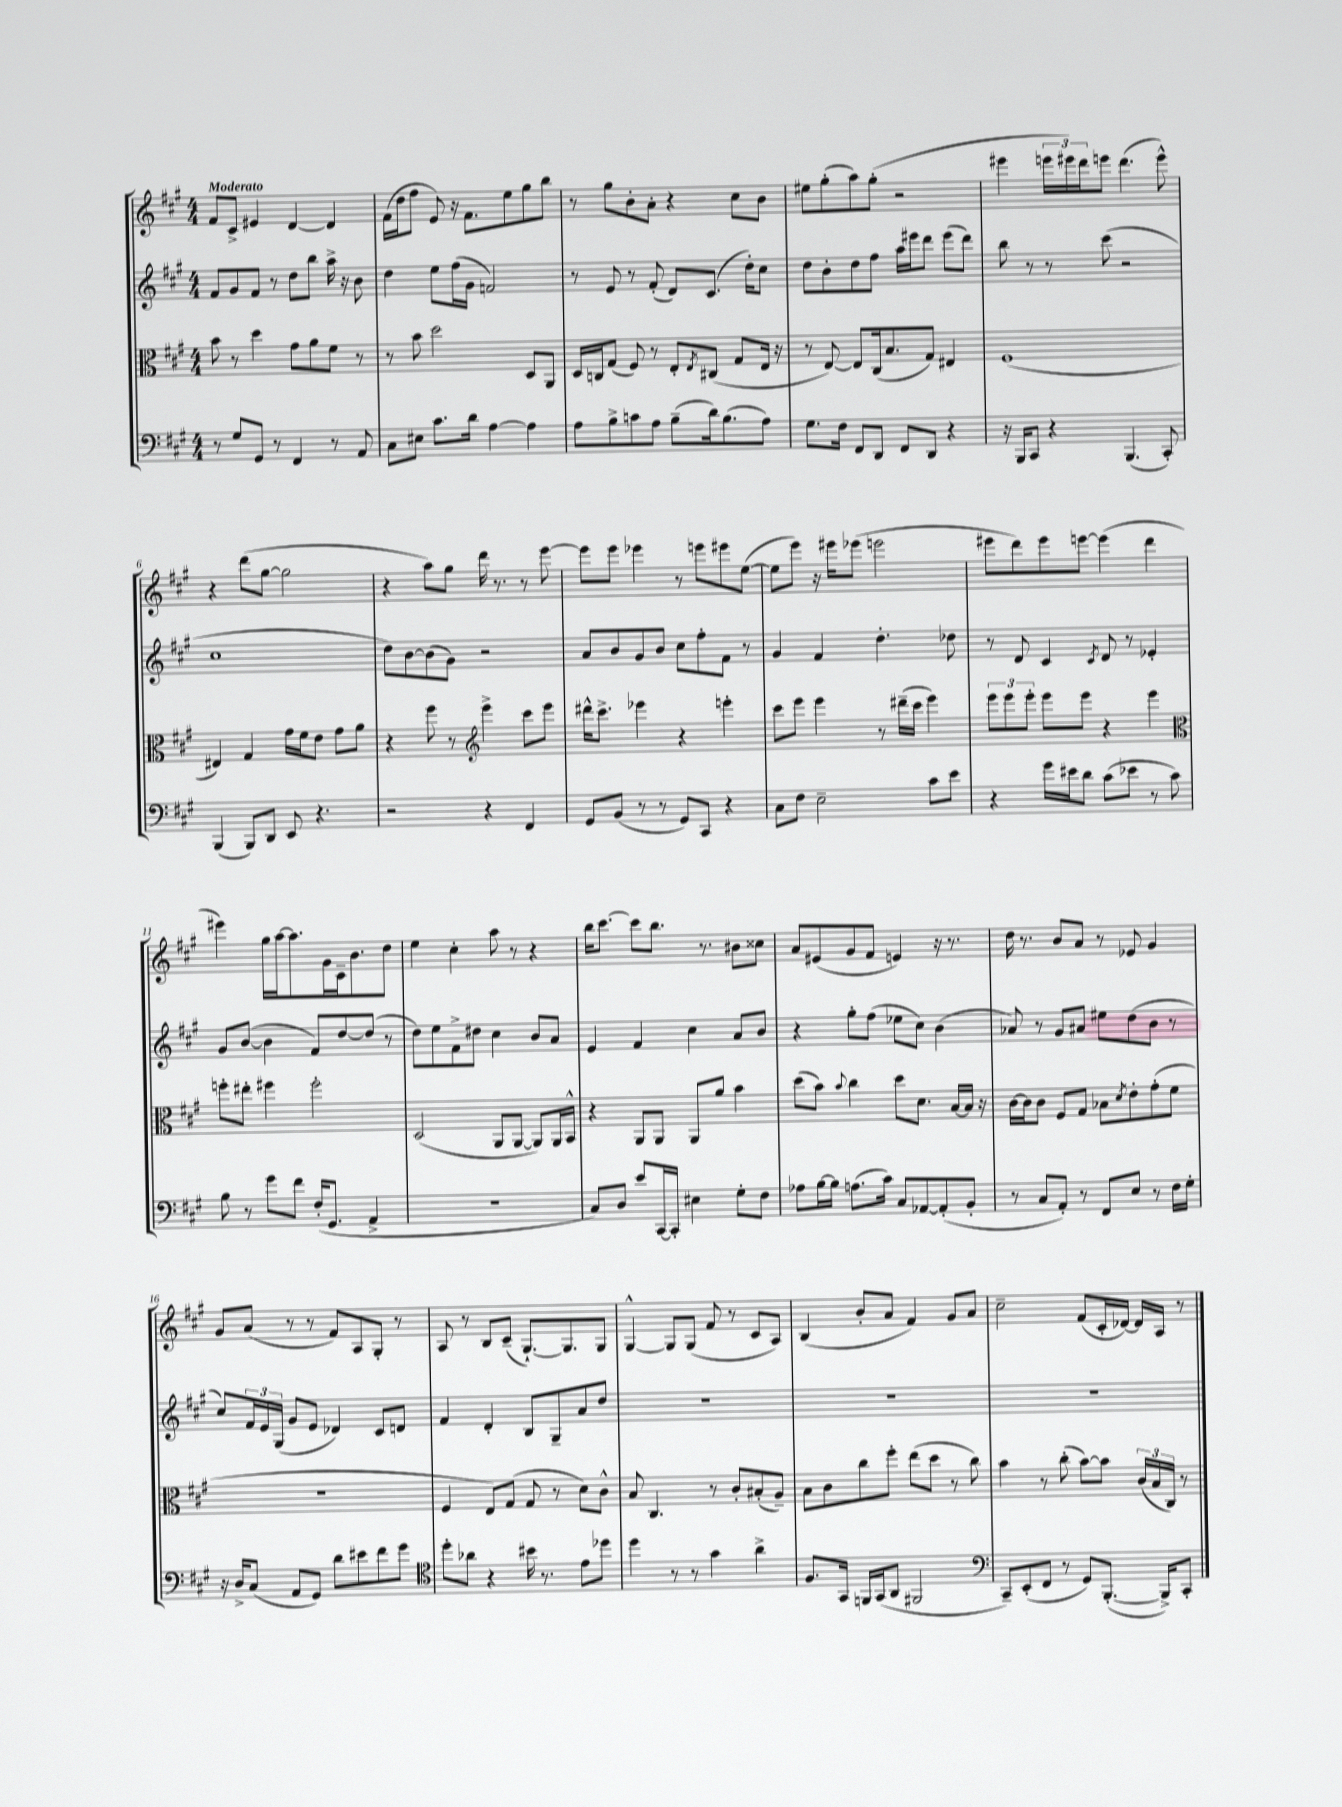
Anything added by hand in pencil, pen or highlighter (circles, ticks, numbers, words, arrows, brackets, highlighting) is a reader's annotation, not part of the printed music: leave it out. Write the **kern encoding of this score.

**kern	**kern	**kern	**kern
*staff4	*staff3	*staff2	*staff1
*clefF4	*clefC3	*clefG2	*clefG2
*k[f#c#g#]	*k[f#c#g#]	*k[f#c#g#]	*k[f#c#g#]
*M4/4	*M4/4	*M4/4	*M4/4
8r	8b	8f#	8f#
8G#	8r	8g#	8c#^
8GG#	4dd	8f#	4e#
8r	.	8r	.
4FF#	8g#	8dd	[4d
.	8a	8bb	.
8r	8f#	16aa^	4d]
.	.	16r	.
8AA	8r	8b	.
=	=	=	=
8C#	8r	4dd	(16f#
.	.	.	16dd
8E#	8b	.	8ff#
8.c#	2dd	8ee	8e)
.	.	(16ff#	16r
16d	.	16g#	8.f#
[4A	.	2f)	.
.	.	.	8ee
4A]	8D	.	8gg#
.	8AA	.	8bb
=	=	=	=
8A	16D	8r	8r
.	16C	.	.
8B^	(8G#	8e	8gg#
8c	8F#)	8r	8b'
8A	8r	(8f#'	8a'
(8B~	8E'	8d)	4r
.	8qE	.	.
16d)	(8C#	(8.c#	.
(8.B	.	.	.
.	8G#	.	8cc#
.	.	16dd')	.
8A)	16E	8cc#	8b
.	16r	.	.
=	=	=	=
8.G#	8r	8dd	8ee#
.	[8E)	8b'	(8gg#'
16F#	.	.	.
8FF#	8E]	8dd	8aa)
8DD	(16C#	8ff#	(8gg#'
.	8.B	.	.
8FF#	.	16aa	2r
.	.	16eee#	.
8DD	8G#)	8ddd	.
4r	4E#	(8eee#	.
.	.	8ddd)	.
=	=	=	=
16r	(1F#	8bb	4eee#
16BBB	.	.	.
8CC#	.	8r	.
4r	.	8r	24eee
.	.	.	24eee#)
.	.	.	24ddd
.	.	(8ccc#	8eee
(4.BBB	.	2r	(4.ddd
8CC#')	.	.	8eee^^)
=	=	=	=
(4BBB	4E#)	1cc#	4r
8BBB)	4G#	.	(8ddd
8DD	.	.	[8gg#
8EE	16g#	.	2gg#]
.	16f#	.	.
4.r	8e	.	.
.	8g#	.	.
.	8a	.	.
=	=	=	=
2r	4r	8dd)	4r
.	.	[8b	.
.	8ff#	(8b]	8aa)
.	8r	8g#)	8gg#
*	*clefG2	*	*
4r	4eee^	2r	16ddd
.	.	.	8.r
4FF#	8ccc#	.	8r
.	8eee	.	[8eee
=	=	=	=
8GG#	16ddd#^^	8a	8eee]
.	8.ccc#^	.	.
(8BB	.	8b	8eee
8r	4eee-	8g#	4eee-
8r	.	8b	.
8GG#)	4r	8cc#	8r
8CC#	.	8ff#'	8eee
4r	4eee'	8f#	8eee#
.	.	8r	([8ee
=	=	=	=
8C#	8ccc#	4g#	8ee]
8F#	8eee	.	8eee)
2E~	4eee	4f#	16r
.	.	.	16eee#
.	.	.	(8eee-
.	8r	4.dd'	2eee
.	(16ddd#~	.	.
.	16ccc#	.	.
8c#	4eee)	.	.
8e	.	8dd-	.
=	=	=	=
4r	12eee	8r	8eee#
.	12eee	.	.
.	.	8d	8ddd)
.	12eee'	.	.
16g#	8eee	4c#	8eee#
16e#	.	.	.
8d	8eee	.	[8eee
.	.	8qc#	.
(8c#	4r	8d	(4eee]
8e-	.	8r	.
8r	4eee	4e-'	4ddd
8c#)	.	.	.
=	=	=	=
*	*clefC3	*	*
8B	8ff'	8g#	4eee#)
8r	8ee#'	([8b	.
8g#	4ff#	4b]	16gg#
.	.	.	[16aa
8f#	.	.	8.aa]
(16F#'	2ff#'	8f#)	.
8.GG#	.	.	16g#
.	.	[8dd	16c#~
.	.	.	8.b
4AA^	.	(8dd]	.
.	.	8r	8dd
=	=	=	=
1r	(2D	8dd)	4ee
.	.	8ee	.
.	.	8f#^	4cc#'
.	.	8dd#	.
.	8AA	4cc#	8aa
.	[8AA	.	8r
.	8AA])	8b	4r
.	16AA	8a	.
.	16BB^^	.	.
=	=	=	=
8C#)	4r	4e	16bb
.	.	.	[8.ccc#
8D	.	.	.
8e	8AA	4f#	8ccc#]
[16CC#	8AA	.	8.bb
16CC#']	.	.	.
4E#	8AA	4cc#	.
.	.	.	8.r
.	8a	.	.
8G#'	4b	8a	8b#
8F#	.	8b	8cc##
=	=	=	=
8A-	(8dd	4r	8a
[16B	8b)	.	(8e#
16B]	.	.	.
.	8qqb	.	.
(8.A	4cc#	8gg#'	8g#
.	.	(8ff#	8f#
16c#)	.	.	.
8C#	8dd	8ee-	4e)
[8AA-	8.d	8cc#)	.
(8AA-']	.	(4b	16r
.	[16B	.	8.r
8BB'	16B]	.	.
.	16r	.	.
=	=	=	=
8r	[16c#	8a-)	16dd
.	16c#]	.	8.r
8C#	8c#	8r	.
8AA')	8F#	8g#	8b
8r	8G#	8a#	8a
8FF#	8B-	8ee#	8r
.	8qd	.	.
8E	8e'	(8dd	8e-
8r	(8g#'	8b	4g#
16F#	8f#	8r	.
16G#'	.	.	.
=	=	=	=
16r	1r	8cc#)	8g#
16D^	.	.	.
(8C#	.	24f#	(8a
.	.	24e	.
.	.	(24G#	.
8AA	.	8g#	8r
8GG#)	.	8e	8r
8d	.	4d-)	8f#)
8e#	.	.	8A
8f#	.	8c#	8G#'
8g#	.	8d	8r
=	=	=	=
*clefC4	*	*	*
8dd'	4F#	4f#	8A
8a-	.	.	8r
4r	8E)	4d'	8B
.	(8G#	.	(8c#~
16b#	8G#	8B	[8.G#`)
8.r	.	.	.
.	8r	8G#~	.
.	.	.	8.G#]
8e	8d)	8a	.
8dd-	8c#^^	8dd	8G#
=	=	=	=
4dd	8B	1r	[4G#^^
.	4.C#	.	.
8r	.	.	8G#]
8r	.	.	(8G#
4g#	8r	.	8f#
.	8c#'	.	8r
4a^	(8B#'	.	8c#
.	8A~)	.	8A)
=	=	=	=
8.F#	8B	1r	(4B
.	8c#	.	.
16GG#	.	.	.
16FF	8cc#	.	8b'
(16GG#	.	.	.
8AA	8ff#'	.	8a
2FF#	(8ee	.	4f#)
.	8dd	.	.
.	8r	.	8g#
.	8cc#)	.	8a
=	=	=	=
*clefF4	*	*	*
8CC#~)	4b	1r	2cc#~
(8EE'	.	.	.
8FF#	8r	.	.
8r	(8cc#'	.	.
8GG#)	[8b)	.	(8f#
([8.BBB'	8b]	.	16c#'
.	.	.	[16d-)
.	(24c#	.	16d-]
.	24B	.	.
16BBB^])	.	.	16A
.	24C#)	.	.
8CC#'	8r	.	8r
==	==	==	==
*-	*-	*-	*-
